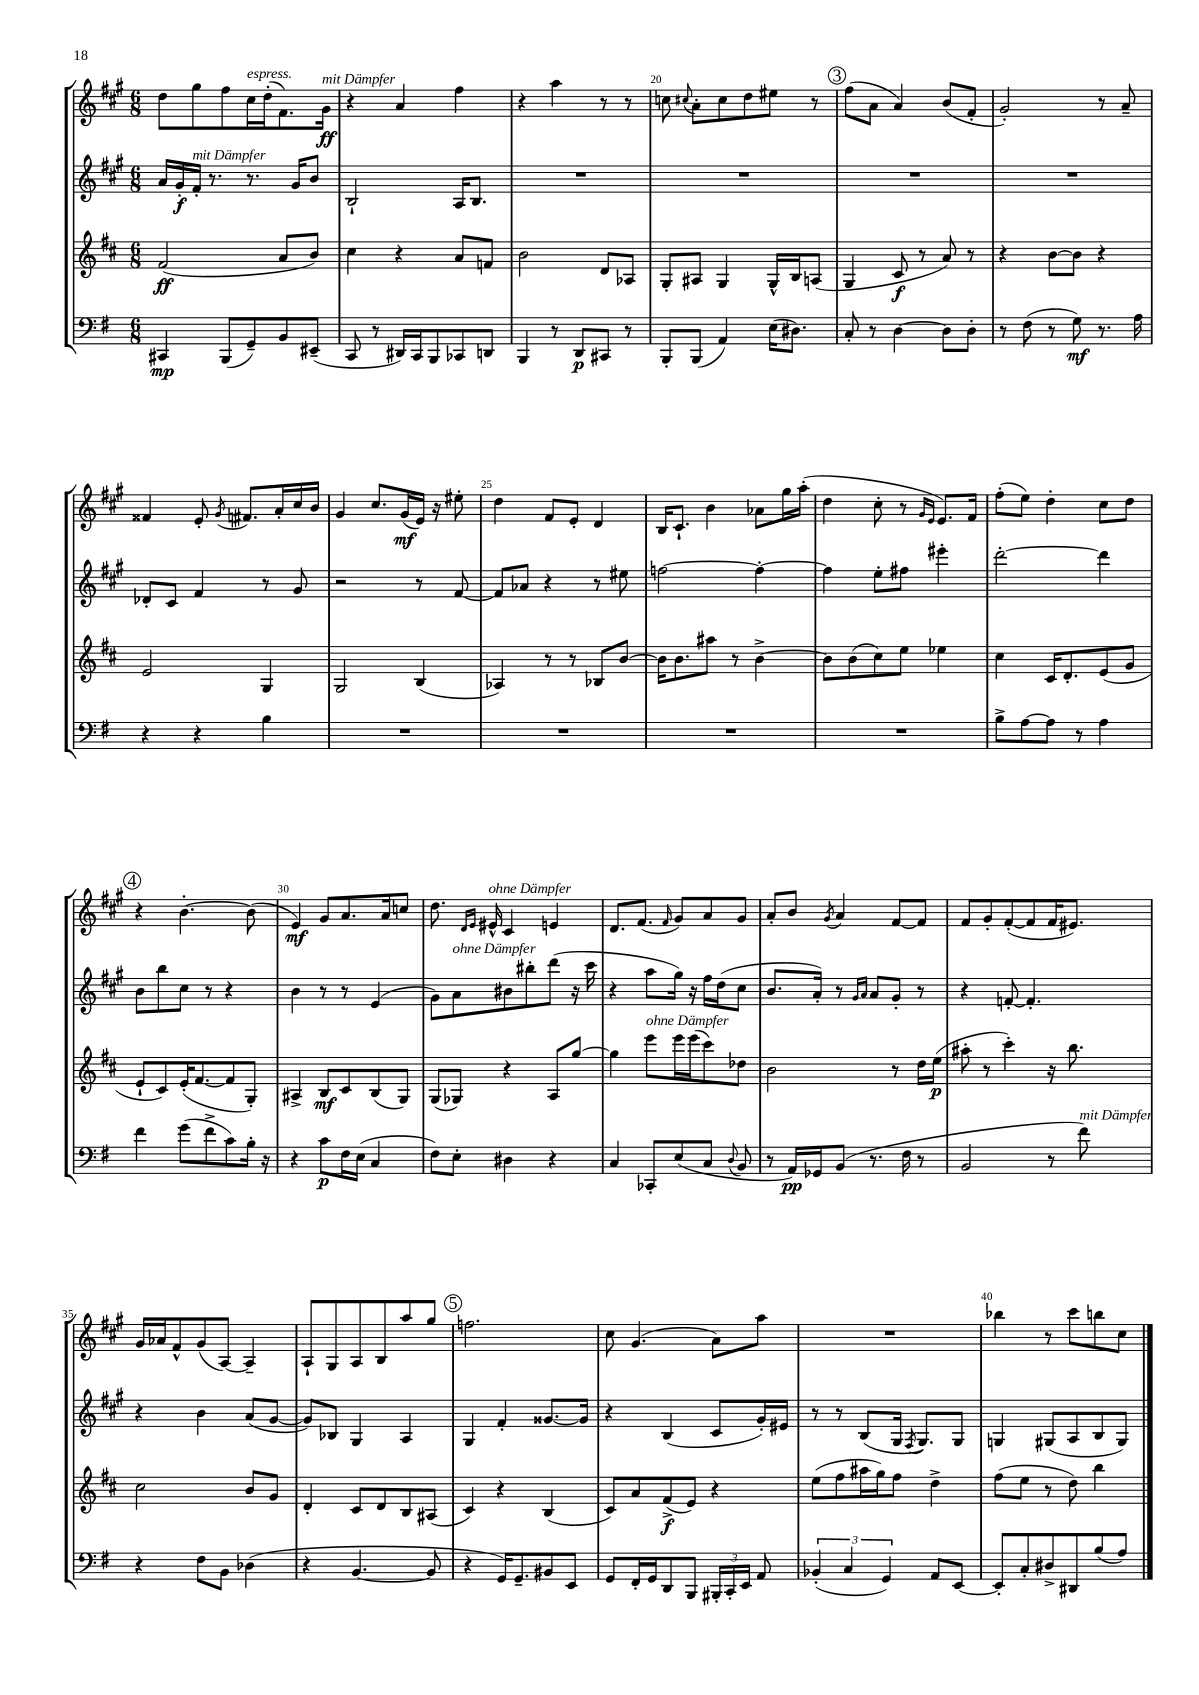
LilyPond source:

<<
\new StaffGroup <<
\new Staff = "s0" {
    \clef treble \key a \major \numericTimeSignature \time 6/8
    \autoBeamOff d''8[ gis''8 fis''8 cis''16^\markup { \italic "espress." } d''16-.( fis'8.) gis'16]\ff^\markup { \italic "mit Dämpfer" } |
    r4 a'4 fis''4 |
    r4 a''4 r8 r8 |
    c''8 \appoggiatura { cis''8 } a'8[-. cis''8 d''8 eis''8] r8 |
    \mark \markup { \circle "3" } fis''8[( a'8] a'4) b'8[( fis'8]-. |
    gis'2-.) r8 a'8-- |
    fisis'4 e'8-. \acciaccatura { gis'8 } fis'8.[ a'16-. cis''16 b'16] |
    gis'4 cis''8.[ gis'16\mf( e'16]) r16 eis''8-. |
    d''4 fis'8[ e'8]-. d'4 |
    b16[ cis'8.]-! b'4 aes'8[ gis''16 a''16]-.( |
    d''4 cis''8-. r8 \grace { gis'16[ e'16] } e'8.[) fis'16] |
    fis''8[-.( e''8]) d''4-. cis''8[ d''8] |
    \mark \markup { \circle "4" } r4 b'4.~-. b'8( |
    e'4\mf) gis'8[ a'8. a'16 c''8] |
    d''8. \grace { d'16[ e'16] } eis'16-^^\markup { \italic "ohne Dämpfer" } cis'4 e'4 |
    d'8.[ fis'8.]( \grace { fis'16 } gis'8[) a'8 gis'8] |
    a'8[-. b'8] \acciaccatura { gis'8 } a'4 fis'8[~ fis'8] |
    fis'8[ gis'8-. fis'8~-.( fis'8 fis'16 eis'8.]) |
    gis'16[ aes'16 fis'8-^ gis'8( a8]~) a4-- |
    a8[-! gis8 a8 b8 a''8 gis''8] |
    \mark \markup { \circle "5" } f''2. |
    cis''8 gis'4.( a'8[) a''8] |
    R2. |
    bes''4 r8 cis'''8[ b''8 cis''8] \bar "|." |
}
\new Staff = "s1" {
    \clef treble \key a \major \numericTimeSignature \time 6/8
    \autoBeamOff a'16[ gis'16-.\f fis'16]-.^\markup { \italic "mit Dämpfer" } r8. r8. gis'16[ b'8] |
    b2-! a16[ b8.] |
    R2. |
    R2. |
    \mark \markup { \circle "3" } R2. |
    R2. |
    des'8[-. cis'8] fis'4 r8 gis'8 |
    r2 r8 fis'8~ |
    fis'8[ aes'8] r4 r8 eis''8 |
    f''2~ f''4~-. |
    f''4 e''8[-. fis''8] eis'''4-. |
    d'''2~-. d'''4 |
    \mark \markup { \circle "4" } b'8[ b''8 cis''8] r8 r4 |
    b'4 r8 r8 e'4( |
    gis'8[) a'8^\markup { \italic "ohne Dämpfer" } bis'8 bis''8-. d'''8]( r16 cis'''16 |
    r4 a''8[ gis''16]) r16 fis''16[ d''16( cis''8] |
    b'8.[ a'16]-.) r8 \grace { gis'16[ a'16] } a'8[ gis'8]-. r8 |
    r4 f'8~-. f'4.-. |
    r4 b'4 a'8[( gis'8]~ |
    gis'8[) bes8] gis4 a4 |
    \mark \markup { \circle "5" } gis4 fis'4-. gisis'8.[~ gisis'16] |
    r4 b4( cis'8[ gis'16-.) eis'16] |
    r8 r8 b8[( gis16] \acciaccatura { fis8 } gis8.[) gis8] |
    g4 gis8[( a8 b8 gis8]) \bar "|." |
}
\new Staff = "s2" {
    \clef treble \key d \major \numericTimeSignature \time 6/8
    \autoBeamOff fis'2\ff( a'8[ b'8]) |
    cis''4 r4 a'8[ f'8] |
    b'2 d'8[ aes8] |
    g8[-. ais8] g4 g16[-^ b16 a8]( |
    \mark \markup { \circle "3" } g4 cis'8\f r8 a'8) r8 |
    r4 b'8[~ b'8] r4 |
    e'2 g4 |
    g2 b4( |
    aes4) r8 r8 bes8[ b'8]~ |
    b'16[ b'8. ais''8] r8 b'4~-> |
    b'8[ b'8( cis''8) e''8] ees''4 |
    cis''4 cis'16[ d'8.-. e'8( g'8] |
    \mark \markup { \circle "4" } e'8[-! cis'8) e'16-.( fis'8.~ fis'8 g8]-.) |
    ais4-> b8[\mf cis'8 b8( g8]) |
    g8[( ges8]) r4 a8[ g''8]~ |
    g''4 e'''8[^\markup { \italic "ohne Dämpfer" } e'''16 e'''16( cis'''8) des''8] |
    b'2 r8 d''16[ e''16]\p( |
    ais''8-. r8 cis'''4-.) r16 b''8. |
    cis''2 b'8[ g'8] |
    d'4-. cis'8[ d'8 b8 ais8]( |
    \mark \markup { \circle "5" } cis'4) r4 b4( |
    cis'8[) a'8 fis'8->\f( e'8]) r4 |
    e''8[( fis''8 ais''16 g''16) fis''8] d''4-> |
    fis''8[( e''8] r8 d''8) b''4 \bar "|." |
}
\new Staff = "s3" {
    \clef bass \key g \major \numericTimeSignature \time 6/8
    \autoBeamOff cis,4\mp b,,8[( g,8--) b,8 eis,8]--( |
    c,8 r8 dis,16[) c,16 b,,8 ces,8 d,8] |
    b,,4 r8 d,8[\p cis,8] r8 |
    b,,8[-. b,,8]( a,4) e16[( dis8.]) |
    \mark \markup { \circle "3" } c8-. r8 d4~ d8[ d8]-. |
    r8 fis8( r8 g8\mf) r8. a16 |
    r4 r4 b4 |
    R2. |
    R2. |
    R2. |
    R2. |
    b8[-> a8~ a8] r8 a4 |
    \mark \markup { \circle "4" } fis'4 g'8[( fis'8-> c'8) b16]-. r16 |
    r4 c'8[\p fis16 e16]( c4 |
    fis8[) e8]-. dis4 r4 |
    c4 ces,8[-. e8( c8] \appoggiatura { d8 } b,8 |
    r8 a,16[\pp) ges,16 b,8]( r8. fis16 r8 |
    b,2 r8 fis'8^\markup { \italic "mit Dämpfer" }) |
    r4 fis8[ b,8] des4( |
    r4 b,4.~ b,8 |
    \mark \markup { \circle "5" } r4 g,16[) g,8.-- bis,8 e,8] |
    g,8[ fis,16-. g,16 d,8 b,,8] \tuplet 3/2 { bis,,16[-. c,16-. e,16] } a,8 |
    \tuplet 3/2 { bes,4-.( c4 g,4) } a,8[ e,8]~ |
    e,8[-. c8-. dis8-> dis,8 b8( a8]) \bar "|." |
}
>>
>>
\layout { \context { \Score currentBarNumber = #17 \override BarNumber.break-visibility = ##(#f #t #t) barNumberVisibility = #(every-nth-bar-number-visible 5) } }
